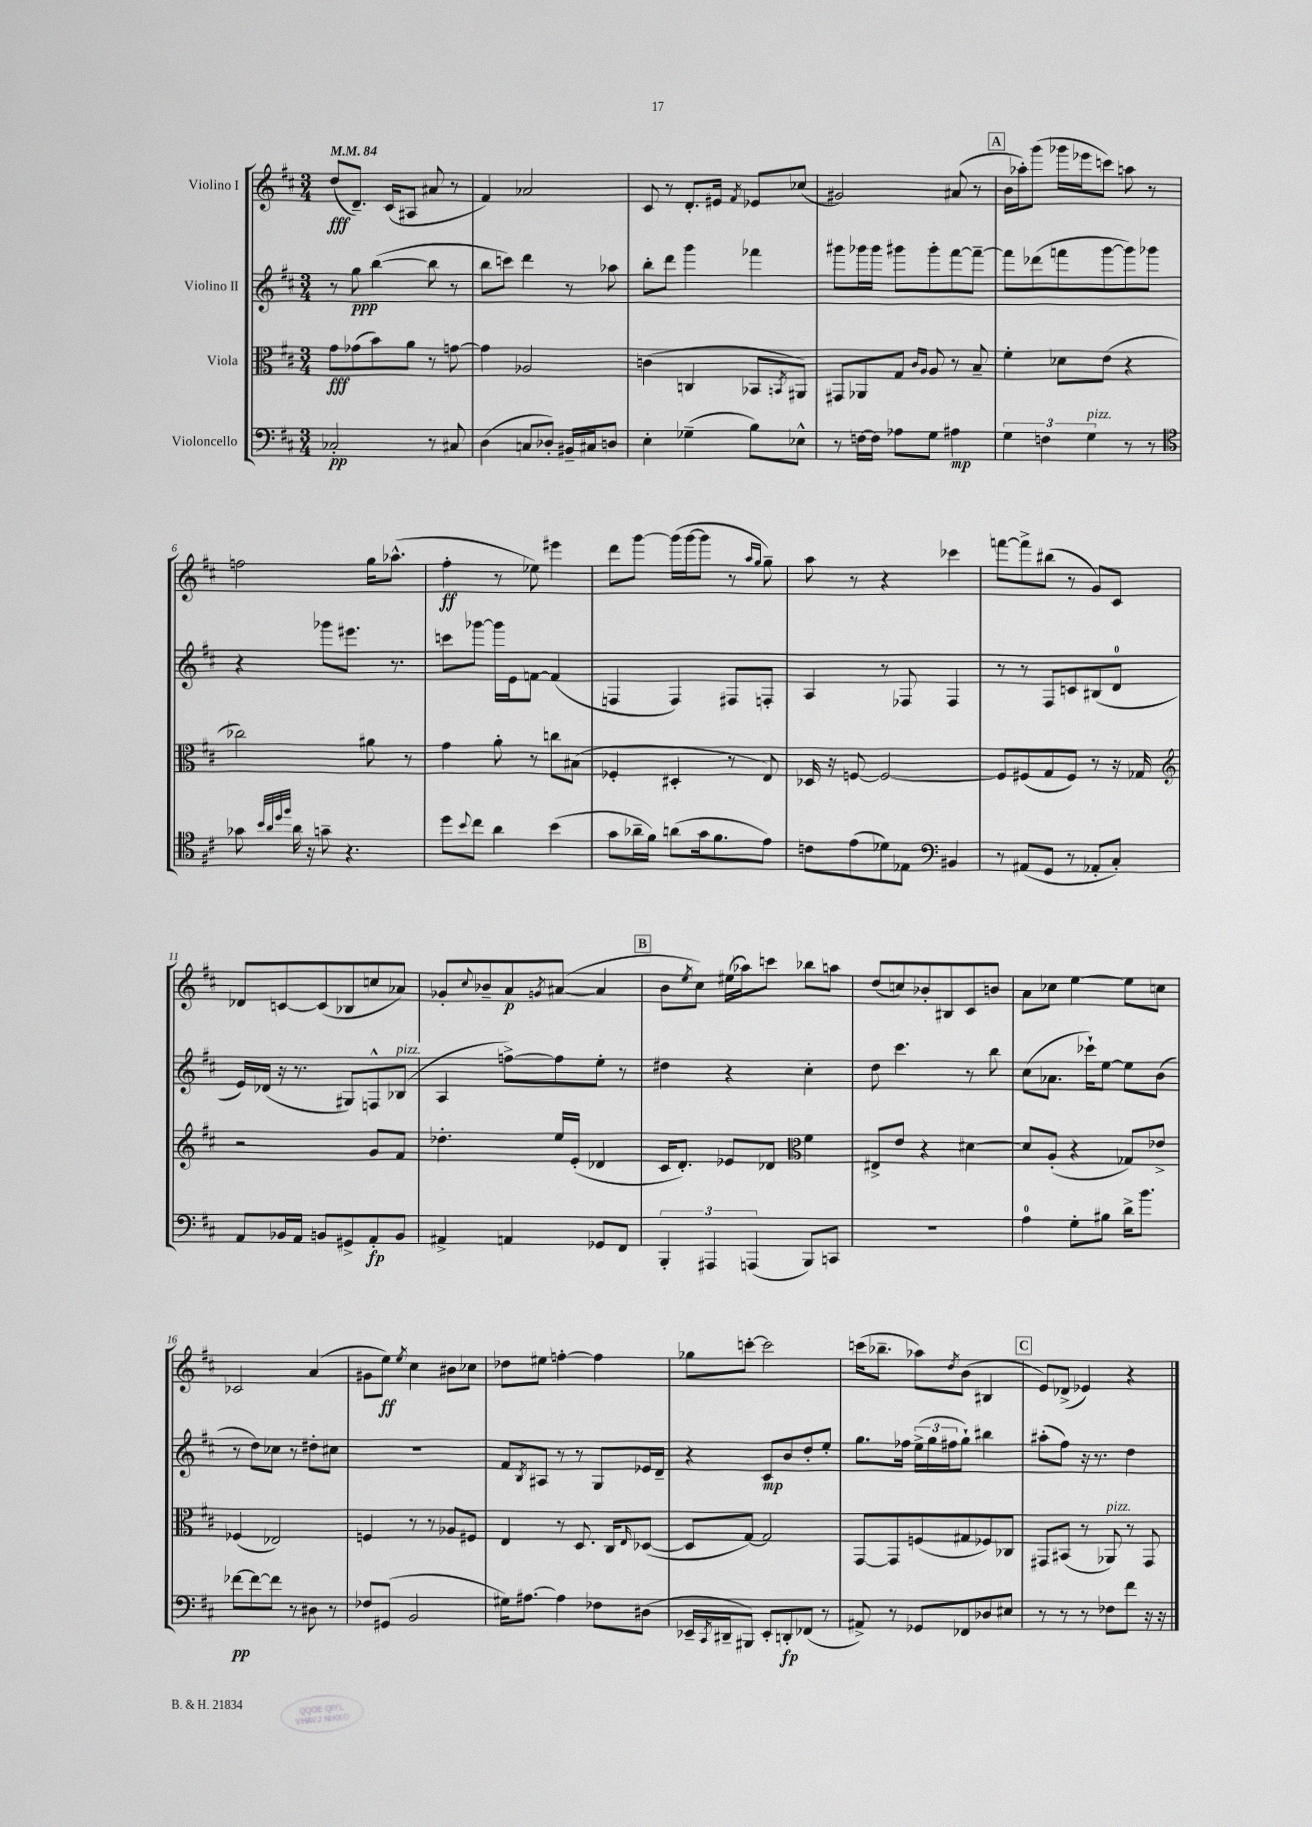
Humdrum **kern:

**kern	**kern	**kern	**kern
*staff4	*staff3	*staff2	*staff1
*clefF4	*clefC3	*clefG2	*clefG2
*k[f#c#]	*k[f#c#]	*k[f#c#]	*k[f#c#]
*M3/4	*M3/4	*M3/4	*M3/4
*MM84	*MM84	*MM84	*MM84
2C-'/	8g\L	8r	(8dd/L
.	(8g-\	8gg\	8.d~/J)
.	8b\)	([4bb\	.
.	.	.	(16c#/LK
.	8a\J	.	8A#/J
8r	8r	8bb\]	8a#/
8C#/	[8g\	8r	8r
=	=	=	=
(4D\	4g\]	8bb\L	4f#/)
.	.	8ccc\J)	.
8C/L	2A-/	4ddd\	2a-/
8D-'/J)	.	.	.
16BB#~/LL	.	8r	.
16C#/J	.	.	.
8D/J	.	8aa-\	.
=	=	=	=
4E'\	(4c\	8bb'\L	8c#/
.	.	8ddd\J	8r
(4G-~\	4C/	4ggg\	8.d'/L
.	.	.	16e#/Jk
.	.	.	8qf#/
8B\L)	8BB-/L	4fff-\	8e-/L
.	8qBB/	.	.
8E-^^\J	8AA#/J)	.	(8cc-/J
=	=	=	=
8r	8GG#/L	8ggg#\L	2g#/)
[16F\LL	8AA-/	16ggg-\L	.
16F\]JJ	.	16ggg-\JJ	.
8A-\L	8G/J	8ggg#\L	.
.	16qqc#/LL	.	.
.	16qqA/JJ	.	.
8G\J	8A/	8ggg#'\	.
4A#\	8r	[8fff#\	(8a#/
.	8B~/	8fff#~\_J	8r
=	=	=	=
6G\	4f#'\	8fff#\]L	16b\LL
.	.	.	16aa-'\J)
.	.	(8ddd-\	(8ggg\J
6F\	.	.	.
.	8d-\L	8fff\	16ggg-\LL
.	.	.	16eee-\J
6G\	.	.	.
.	(8e\J	[8ggg\	8ccc\J)
8r	4r	8ggg\])	8aa\
8r	.	8ggg-\J	8r
=	=	=	=
*clefC4	*	*	*
8g-\	2cc-\)	4r	2ff\
32qqb/LLL	.	.	.
32qqa/	.	.	.
32qqdd/	.	.	.
32qqff#/JJJ	.	.	.
16a\	.	.	.
16r	.	.	.
8g~\	.	8ggg-\L	.
4.r	.	8.eee#\J	.
.	8a#\	.	16gg\LK
.	.	8.r	(8.aa-^^\J
.	8r	.	.
=	=	=	=
8dd\L	4g\	8ccc\L	4ff#'\
8qqb/	.	.	.
8cc#\J	.	[8ggg-\J	.
4a\	8a'\	16ggg-\]LL	8r
.	.	16e\J	.
.	8r	[8f\J	8ee-\)
(4b\	8cc\L	(4f/]	4eee#\
.	(8B#\J	.	.
=	=	=	=
8g\L	4F-'/	4F/	8ddd\L
16a-~\L	.	.	[8ggg\J
16f#\JJ)	.	.	.
(8a\L	4D#'/	4F/)	(16ggg\]LL
.	.	.	[16ggg\J
16g\k	.	.	8ggg\]J
8.f#\	.	.	.
.	8r	8F#/L	8r
.	.	.	16qqaa/LL
.	.	.	16qqgg/JJ
8e\J)	8E/)	8F'/J	8gg~\)
=	=	=	=
8c\L	16D-/	4A/	8aa\
.	16r	.	.
(8e\	[8F/	.	8r
8d-\)	2F/_	8r	4r
8E-\J	.	8F-/	.
*clefF4	*	*	*
4BB#/	.	4F-/	4ccc-\
=	=	=	=
8r	8F/]L	8r	[8fff\L
(8AA#/L	(8F#/	8r	8fff^\]
8GG/J	8G/	8F#/L	(8bb#\J
8r	8F#/J)	8c/	8r
8AA-'/L	8r	(8B#/	8g/L)
8C#'/J)	16r	8d/J	8c#/J
.	16G-/	.	.
=	=	=	=
*	*clefG2	*	*
8AA/L	2r	16e/LL)	8d-/L
.	.	(16d-/JJ	.
16BB-/L	.	16r	[8c/
16AA/JJ	.	8.r	.
8BB/L	.	.	(8c/]
8GG#^/	.	8G#/L)	8B-/
8AA'/	8g/L	8F^^/	8cc/
8BB/J	8f#/J	(8B-/J	8a-/J)
=	=	=	=
4AA#^/	4.dd-'\	4A/	8g-'/L
.	.	.	8qqcc#/
.	.	.	8b-~/
4AA/	.	[8ff^\L)	8a/
.	.	.	8qg/
.	16ee/LL	8ff\]	([8a#/J
.	(16e'/JJ	.	.
8GG-/L	4d-/	8ee'\J	4a#/]
8FF#/J	.	8r	.
=	=	=	=
6BBB'/	16c#/LK	4dd#\	8b\L
.	8.d'/J)	.	.
.	.	.	8qee/
.	.	.	8cc#\J)
6AAA#/	.	.	.
.	8e-/L	4r	(16ee#\LL
.	.	.	16aa-\J)
(6AAA/	.	.	.
.	8d-/J	.	8ccc\J
*	*clefC3	*	*
8BBB/L)	4f#\	4cc#'\	8bb-\L
8CC/J	.	.	8aa\J
=	=	=	=
2.r	8E#^/L	8dd\	(8dd/L
.	8e/J	4.ccc#\	8cc/)
.	4r	.	8b-'/
.	.	.	8B#/
.	[4d#\	8r	8c#/
.	.	8bb\	8b/J
=	=	=	=
4A\	8d#/]L	(8cc#\L	8a\L
.	(8A'/J	8.a-\J	8cc-\J
8G'\L	4r	.	[4ee\
.	.	16ccc-`\LK)	.
8B#\J	.	[8ee\J	.
16d^\LK	8G-/L)	8ee\]L	8ee\]L
8.b\J	.	.	.
.	8e-^/J	(8b\J	8cc\J
=	=	=	=
[8f-\L	(4F-/	8r	2c-/
8f-\_	.	8dd\L)	.
8f-\]J	2E-/)	8cc-\J	.
8r	.	8r	.
8D#\	.	8dd#'\L	(4a/
8r	.	8cc#\J	.
=	=	=	=
8F-/L	4F/	2.r	8g#\L
(8GG#/J	.	.	8ee\J)
.	.	.	8qee/
2BB/	8r	.	4cc#\
.	8r	.	.
.	8A-/L	.	8b#\L
.	8F#/J	.	8cc-\J
=	=	=	=
16G#\LK)	4E/	8f#/L	8dd-\L
[8.A#\J	.	.	.
.	.	8qB/	.
.	.	8A#/J	8ee#\J
4A#\]	8r	8r	[4ff'\
.	8.D/	8r	.
8F-\L	.	8G/L	4ff\]
.	16C#/LK	.	.
.	16qqE/	.	.
(8D#\J	([8D-/J	16e-/L	.
.	.	16d~/JJ	.
=	=	=	=
16EE-~/LL	8D-/]L	4r	8gg-\L
8qCC#/	.	.	.
16DD#~/J	.	.	.
8BBB#/J)	[8G/J)	.	[8ccc'\J
8EE-'/L	2G/]	8c#/L	2ccc\]
8DD'/	.	8b/	.
(8FF-/J	.	8dd'/	.
8r	.	8ee'/J	.
=	=	=	=
8AA#^/)	[8GG/L	8.gg\L	(16ccc\LK
.	.	.	8.bb-~\J
8r	8GG/]	.	.
.	.	16ff-\Jk	.
8GG-/L	(8F/	(24ee^\LL	8aa-\L)
.	.	24gg\	.
.	.	24ff#\J	.
.	.	.	8qdd/
8FF-/	8G#/	8gg`\J)	(8b\J
8D-/	8F-/)	4bb#\	4B#/
8E#/J	8C-/J	.	.
=	=	=	=
8r	8GG#/L	(8aa#'\L	8e/L)
8r	(8BB#/J	8ff#\J)	(8d-^/J
8r	8r	16r	4e-/)
.	.	8.r	.
8F-\L	8AA-/)	.	.
8f#\J	8r	4dd\	4r
16r	8GG#/	.	.
16r	.	.	.
==	==	==	==
*-	*-	*-	*-
